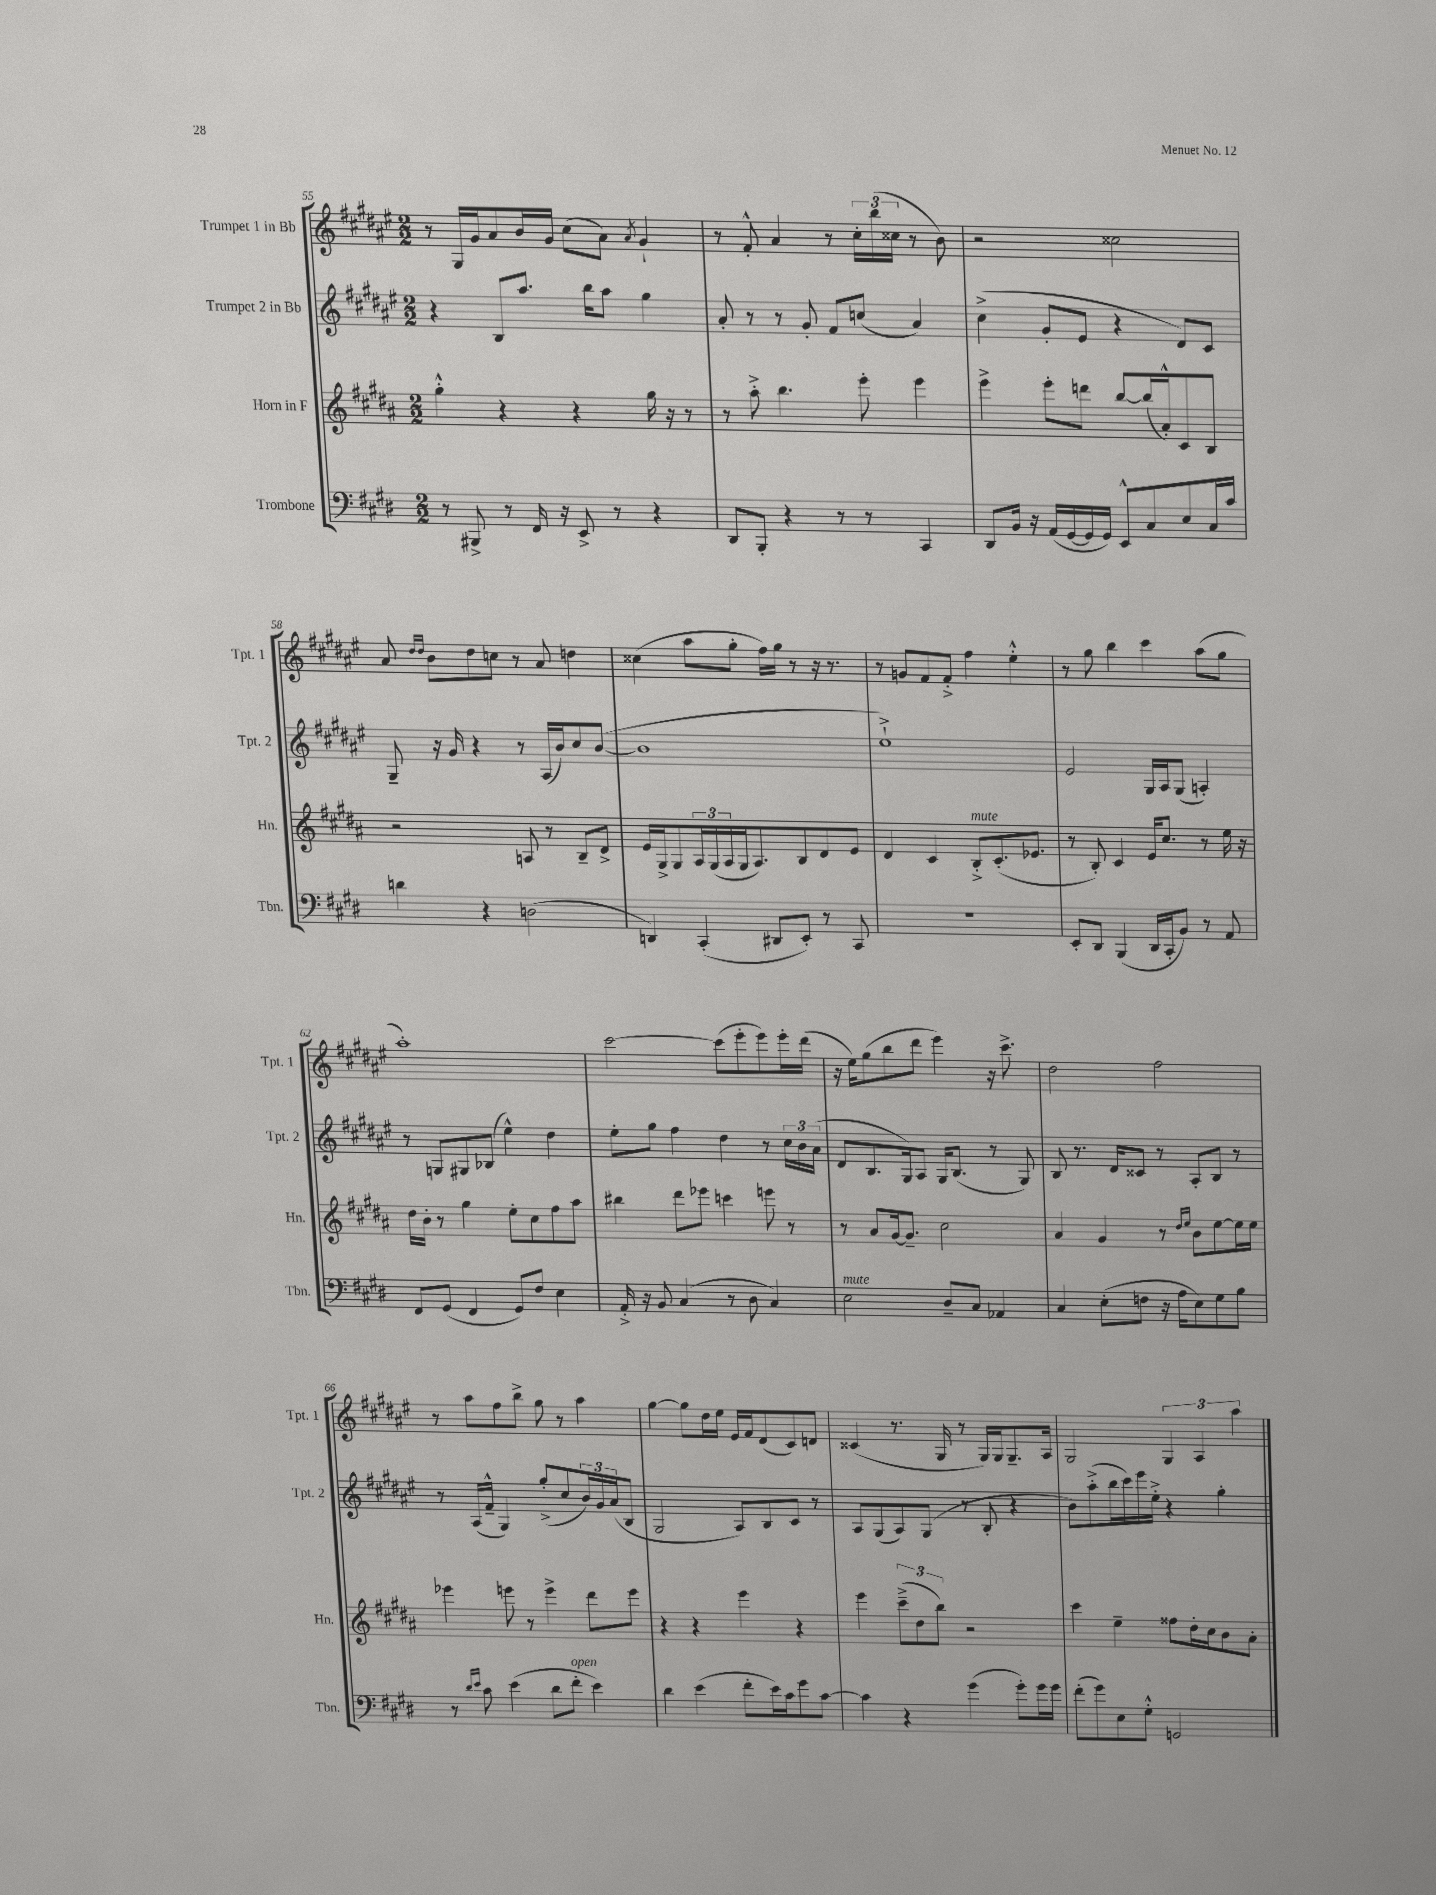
<<
\new StaffGroup <<
\new Staff = "s0" \with { instrumentName = "Trumpet 1 in Bb" shortInstrumentName = "Tpt. 1" } {
    \clef treble \key fis \major \numericTimeSignature \time 2/2
    r8 gis16 gis'16 ais'8 b'16 gis'16 cis''8( ais'8) \acciaccatura { ais'8 } gis'4-! |
    r8 fis'8-.-^ ais'4 r8 \tuplet 3/2 { cis''16-. b''16( cisis''16 } r8 b'8) |
    r2 cisis''2 |
    ais'8 \grace { dis''16 dis''16 } b'8 dis''8 c''8 r8 ais'8 d''4 |
    cisis''4( ais''8 gis''8-. fis''16) gis''16 r8 r16 r8. |
    r8 g'8 fis'8 fis'8-.-> fis''4 eis''4-.-^ |
    r8 gis''8 b''4 cis'''4 ais''8( gis''8 |
    ais''1-.) |
    cis'''2~ cis'''8( eis'''8-. eis'''8) eis'''16-. dis'''16( |
    r16 eis''16) gis''8( b''8 dis'''8 eis'''4) r16 cis'''8.-> |
    dis''2 fis''2 |
    r8 ais''8 fis''8 b''8-> gis''8 r8 ais''4 |
    gis''4~ gis''8 dis''16 eis''16 eis'16 fis'16 dis'8( cis'8) d'8 |
    cisis'4( r8. gis16 r8 gis16) gis16 gis8.-- ais16 |
    gis2 \tuplet 3/2 { gis4 ais4 ais''4 } \bar "|." |
}
\new Staff = "s1" \with { instrumentName = "Trumpet 2 in Bb" shortInstrumentName = "Tpt. 2" } {
    \clef treble \key fis \major \numericTimeSignature \time 2/2
    r4 b8 ais''8. b''16 ais''8 gis''4 |
    ais'8-. r8 r8 gis'8-. fis'8 c''8( ais'4) |
    cis''4->( gis'8-. eis'8 r4 dis'8) cis'8 |
    gis8-- r16 gis'16 r4 r8 ais16( b'16) cis''8 b'8~( |
    b'1 |
    eis''1-!->) |
    eis'2 gis16 ais16 gis8( a4-.) |
    r8 g8 gis8 bes8( eis''4-^) dis''4 |
    eis''8-. gis''8 fis''4 dis''4 r8 \tuplet 3/2 { cis''16 b'16 ais'16( } |
    dis'8 b8. gis16) ais8 gis16 b8.( r8 gis8) |
    b8 r8. dis'16 cisis'8 r8 ais8-. b8 r8 |
    r8 ais16( fis'16---^ gis4) gis''8-.->( cis''8 \tuplet 3/2 { b'16) gis'16 ais'16( } b8 |
    gis2 ais8) b8 cis'8 r8 |
    ais8 gis8( ais8) gis8( r8 b8-. r4 |
    b'8) ais''8-.->( b''16 cis'''16) eis'''16 eis''16-.-> r4 gis''4-. \bar "|." |
}
\new Staff = "s2" \with { instrumentName = "Horn in F" shortInstrumentName = "Hn." } {
    \clef treble \key b \major \numericTimeSignature \time 2/2
    gis''4-.-^ r4 r4 gis''16 r16 r8 |
    r8 ais''8-.-> b''4. e'''8-. e'''4 |
    e'''4-> e'''8-. d'''8 b''8~ b''16( ais'16-.-^) cis'8 b8 |
    r2 a8 r8 b8-- dis'8-> |
    e'16 gis16-> gis8 \tuplet 3/2 { ais16 gis16( ais16 } gis16 ais8.) b8 dis'8 e'8 |
    dis'4 cis'4 b8-.->^\markup { \italic "mute" } cis'8.-.( ees'8. |
    r8 b8-.) cis'4 e'16 cis''8. r8 e''16 r16 |
    dis''16 b'16-. r8 gis''4 e''8-. cis''8 fis''8 ais''8 |
    bis''4 dis'''8 ees'''8 c'''4 e'''8 r8 |
    r8 ais'8 gis'16~ gis'8.-- cis''2 |
    ais'4 gis'4 r8 \grace { dis''16 e''16 } b'8 e''8~ e''16 e''16 |
    ees'''4 e'''8 r8 e'''4-> dis'''8 e'''8 |
    r4 r4 e'''4 r4 |
    e'''4 \tuplet 3/2 { cis'''8--->( dis''8 b''8) } r2 |
    cis'''4 e''4-- fisis''8 dis''16-. cis''16 b'8 ais'8-. \bar "|." |
}
\new Staff = "s3" \with { instrumentName = "Trombone" shortInstrumentName = "Tbn." } {
    \clef bass \key e \major \numericTimeSignature \time 2/2
    r8 bis,,8-> r8 fis,16 r16 e,8-> r8 r4 |
    dis,8 b,,8-. r4 r8 r8 cis,4 |
    dis,8 b,16 r16 a,16( gis,16~ gis,16 gis,16) e,8-^ cis8 e8 cis16 cis'16 |
    d'4 r4 d2( |
    d,4) cis,4-.( dis,8 e,8-.) r8 cis,8 |
    r1 |
    e,8-. dis,8 b,,4( dis,16 cis,16-. b,8) r8 a,8 |
    fis,8 gis,8( fis,4 gis,8) fis8 e4 |
    a,16-.-> r16 b,8 cis4( r8 dis8 cis4) |
    e2^\markup { \italic "mute" } dis8-- cis8 aes,4 |
    cis4 e8-.( f8 r16 a16 e8) gis8 b8 |
    r8 \grace { dis'16 e'16 } cis'8 e'4( dis'8 fis'8-.^\markup { \italic "open" } e'4) |
    dis'4 e'4( fis'8-. e'16) cis'16 gis'8 cis'8~ |
    cis'4 r4 gis'4( gis'8-.) gis'16 gis'16 |
    fis'8-.( gis'8) e8 gis8-.-^ g,2 \bar "|." |
}
>>
>>
\layout { \context { \Score currentBarNumber = #55 } }
